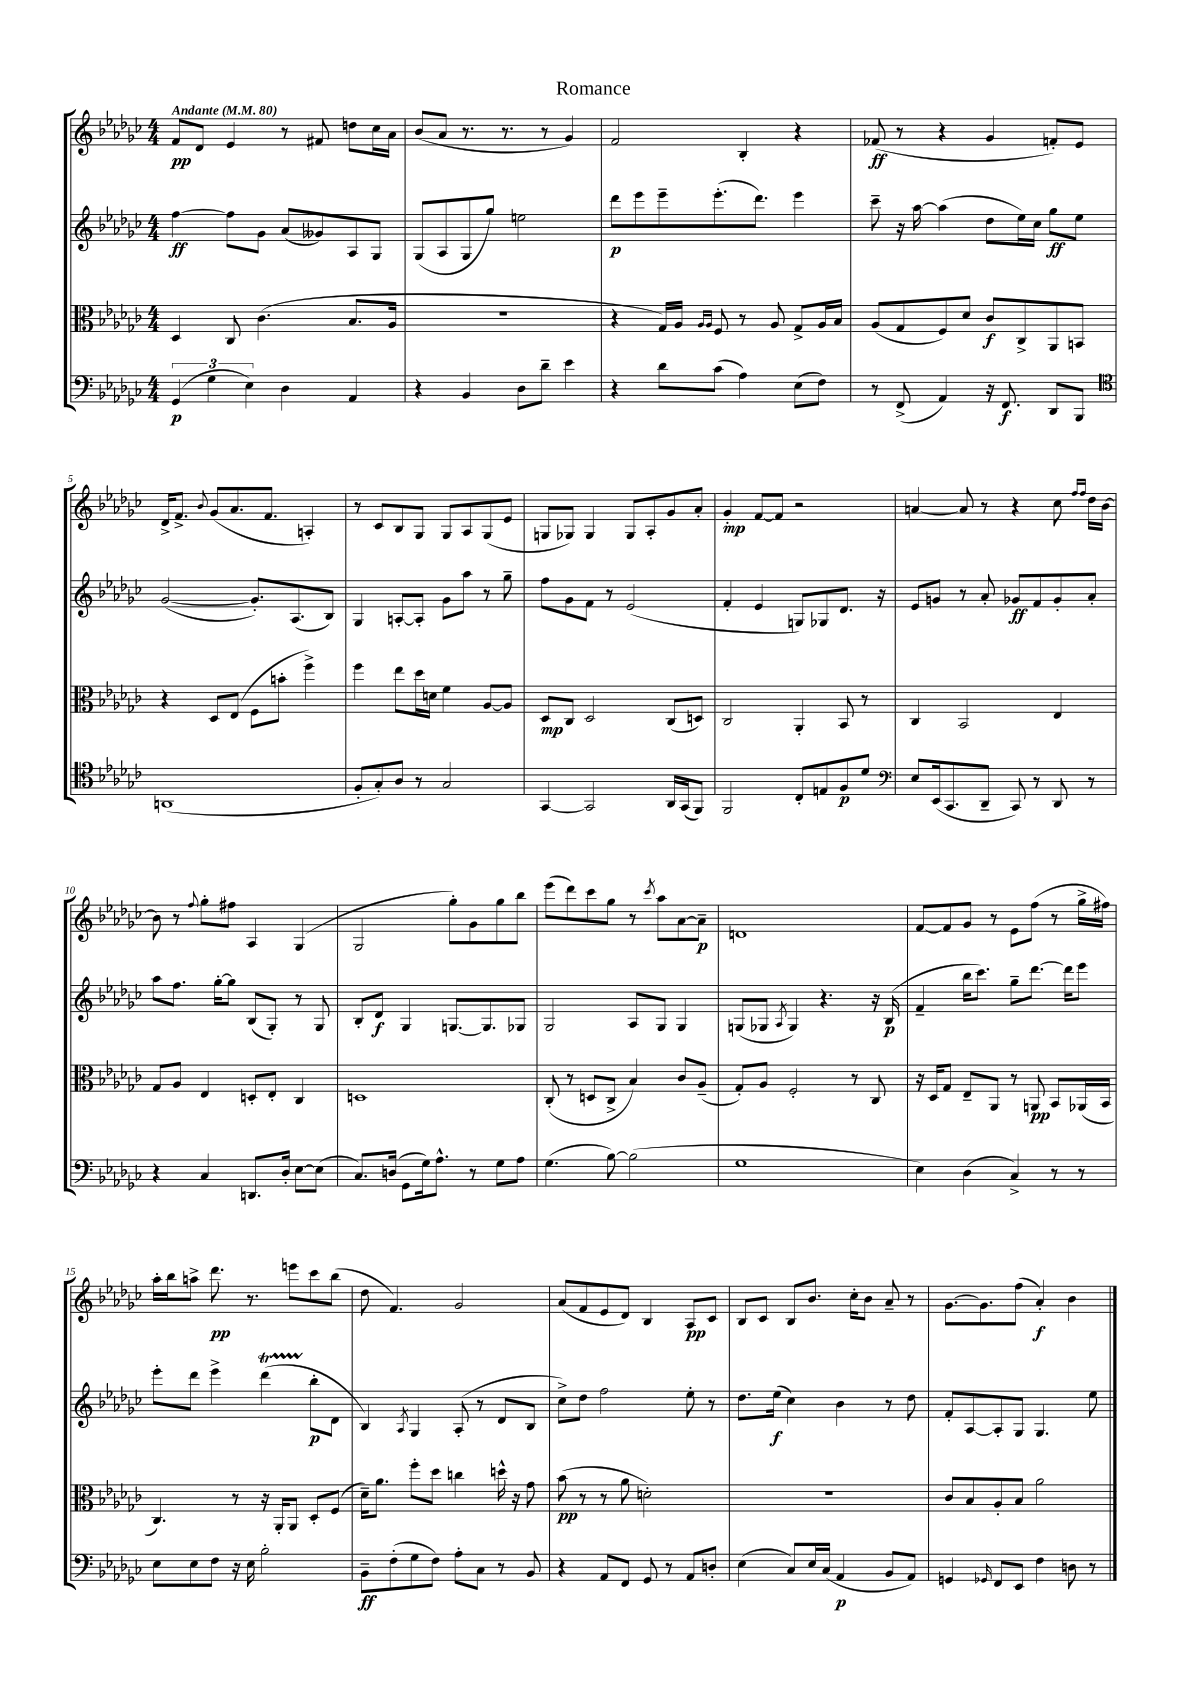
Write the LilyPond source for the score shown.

\header { title = "Romance" }
<<
\new StaffGroup <<
\new Staff = "s0" {
    \clef treble \key ges \major \numericTimeSignature \time 4/4 \tempo "Andante" 4 = 80
    f'8\pp des'8 ees'4 r8 fis'8 d''8 ces''16 aes'16 |
    bes'8( aes'8 r8. r8. r8 ges'4) |
    f'2 bes4-. r4 |
    fes'8\ff( r8 r4 ges'4 f'8-.) ees'8 |
    des'16-> f'8.-> \appoggiatura { bes'8 } ges'8( aes'8. f'8. a4-.) |
    r8 ces'8 bes8 ges8 ges8 aes8 ges8( ees'8 |
    g8 ges8) ges4 ges8 aes8-. ges'8 aes'8-. |
    ges'4-.\mp f'8~ f'8 r2 |
    a'4~ a'8 r8 r4 ces''8 \grace { f''16 f''16 } des''16 bes'16~ |
    bes'8 r8 \appoggiatura { f''8 } ges''8-. fis''8 aes4 ges4( |
    ges2 ges''8-.) ges'8 ges''8 bes''8 |
    ees'''8( des'''8) ces'''8 ges''8 r8 \acciaccatura { ces'''8 } aes''8 aes'8~ aes'8--\p |
    d'1 |
    f'8~ f'8 ges'8 r8 ees'8 f''8( r8 ges''16-> fis''16) |
    aes''16-. bes''16 a''8-> des'''8.\pp r8. e'''8 ces'''8 bes''8( |
    des''8 f'4.) ges'2 |
    aes'8( f'8 ees'8 des'8) bes4 aes8\pp ces'8 |
    bes8 ces'8 bes8 bes'8. ces''16-. bes'8 aes'8-- r8 |
    ges'8.~ ges'8. f''8( aes'4-.\f) bes'4 \bar "|." |
}
\new Staff = "s1" {
    \clef treble \key ges \major \numericTimeSignature \time 4/4
    f''4~\ff f''8 ges'8 aes'8( geses'8) aes8 ges8 |
    ges8( aes8 ges8 ges''8) e''2 |
    des'''8\p ees'''8 ees'''8-- ees'''8.-.( des'''8.) ees'''4 |
    ces'''8-- r16 aes''16~ aes''4( des''8 ees''16) ces''16 ges''8\ff ees''8 |
    ges'2~( ges'8.-.) aes8.( bes8) |
    ges4 a8~-. a8-. ges'8 aes''8 r8 ges''8-- |
    f''8 ges'8 f'8 r8 ees'2( |
    f'4-. ees'4 g8) ges8 des'8. r16 |
    ees'8 g'8 r8 aes'8-. ges'8\ff f'8 ges'8-. aes'8-. |
    aes''8 f''8. ges''16~-. ges''8 bes8( ges8-.) r8 ges8 |
    bes8-. des'8\f ges4 g8.~ g8. ges8 |
    ges2 aes8 ges8 ges4 |
    g8( ges8 \acciaccatura { aes8 } ges4) r4. r16 bes16\p( |
    f'4-- bes''16 ces'''8.) ges''8-- des'''8.~ des'''16 ees'''8 |
    ees'''8-. des'''8 ees'''4-> des'''4\startTrillSpan( bes''8-.\stopTrillSpan\p des'8 |
    bes4) \acciaccatura { aes8 } ges4 aes8-.( r8 des'8 bes8 |
    ces''8->) des''8 f''2 ees''8-. r8 |
    des''8. ees''16\f( ces''4) bes'4 r8 des''8 |
    f'8-. aes8~ aes8-. ges8 ges4. ees''8 \bar "|." |
}
\new Staff = "s2" {
    \clef alto \key ges \major \numericTimeSignature \time 4/4
    des4 ces8 ces'4.( bes8. aes16 |
    R1 |
    r4 ges16) aes16 \grace { aes16 aes16 } f8 r8 aes8 ges8-> aes16 bes16 |
    aes8( ges8 f8) des'8 ces'8\f ces8-> aes,8 b,8 |
    r4 des8 ees8( f8 b'8-. f''4->) |
    f''4 ees''8 des''16 d'16 f'4 aes8~ aes8 |
    des8\mp ces8 des2 ces8( d8) |
    ces2 aes,4-. bes,8 r8 |
    ces4 bes,2 ees4 |
    ges8 aes8 ees4 d8-. ees8-. ces4 |
    d1 |
    ces8-.( r8 d8 ces8-> bes4) ces'8 aes8--( |
    ges8-.) aes8 f2-. r8 ces8 |
    r16 des16 ges8 ees8-- aes,8 r8 a,8\pp bes,8 aes,16( bes,16 |
    ces4.) r8 r16 aes,16-. aes,8 des8-. f8( |
    des'16--) aes'8. f''8-. des''8 c''4 d''16-^ r16 ges'8 |
    bes'8\pp( r8 r8 aes'8 d'2-.) |
    R1 |
    ces'8 bes8 aes8-. bes8 aes'2 \bar "|." |
}
\new Staff = "s3" {
    \clef bass \key ges \major \numericTimeSignature \time 4/4
    \tuplet 3/2 { ges,4\p( ges4 ees4) } des4 aes,4 |
    r4 bes,4 des8 des'8-- ees'4 |
    r4 des'8 ces'8( aes4) ees8( f8) |
    r8 f,8->( aes,4) r16 f,8.\f des,8 bes,,8 |
    \clef tenor a,1( |
    f8-. ges8-.) aes8 r8 ges2 |
    ges,4~ ges,2 aes,16 ges,16( f,8) |
    f,2 ces8-. e8 f8\p des'8 |
    \clef bass ees8 ees,16( ces,8. des,8-- ces,8) r8 des,8 r8 |
    r4 ces4 d,8. des16-. ees8~ ees8( |
    ces8.) d16( ges,8 ges16) aes8.-^ r8 ges8 aes8 |
    ges4.( bes8~) bes2( |
    ges1 |
    ees4) des4( ces4->) r8 r8 |
    ees8 ees8 f8 r16 ees16 bes2-. |
    bes,8--\ff f8-.( ges8 f8) aes8-. ces8 r8 bes,8 |
    r4 aes,8 f,8 ges,8 r8 aes,8 d8-. |
    ees4( ces8) ees16 ces16( aes,4\p bes,8 aes,8) |
    g,4 \grace { ges,16 } f,8 ees,8 f4 d8 r8 \bar "|." |
}
>>
>>
